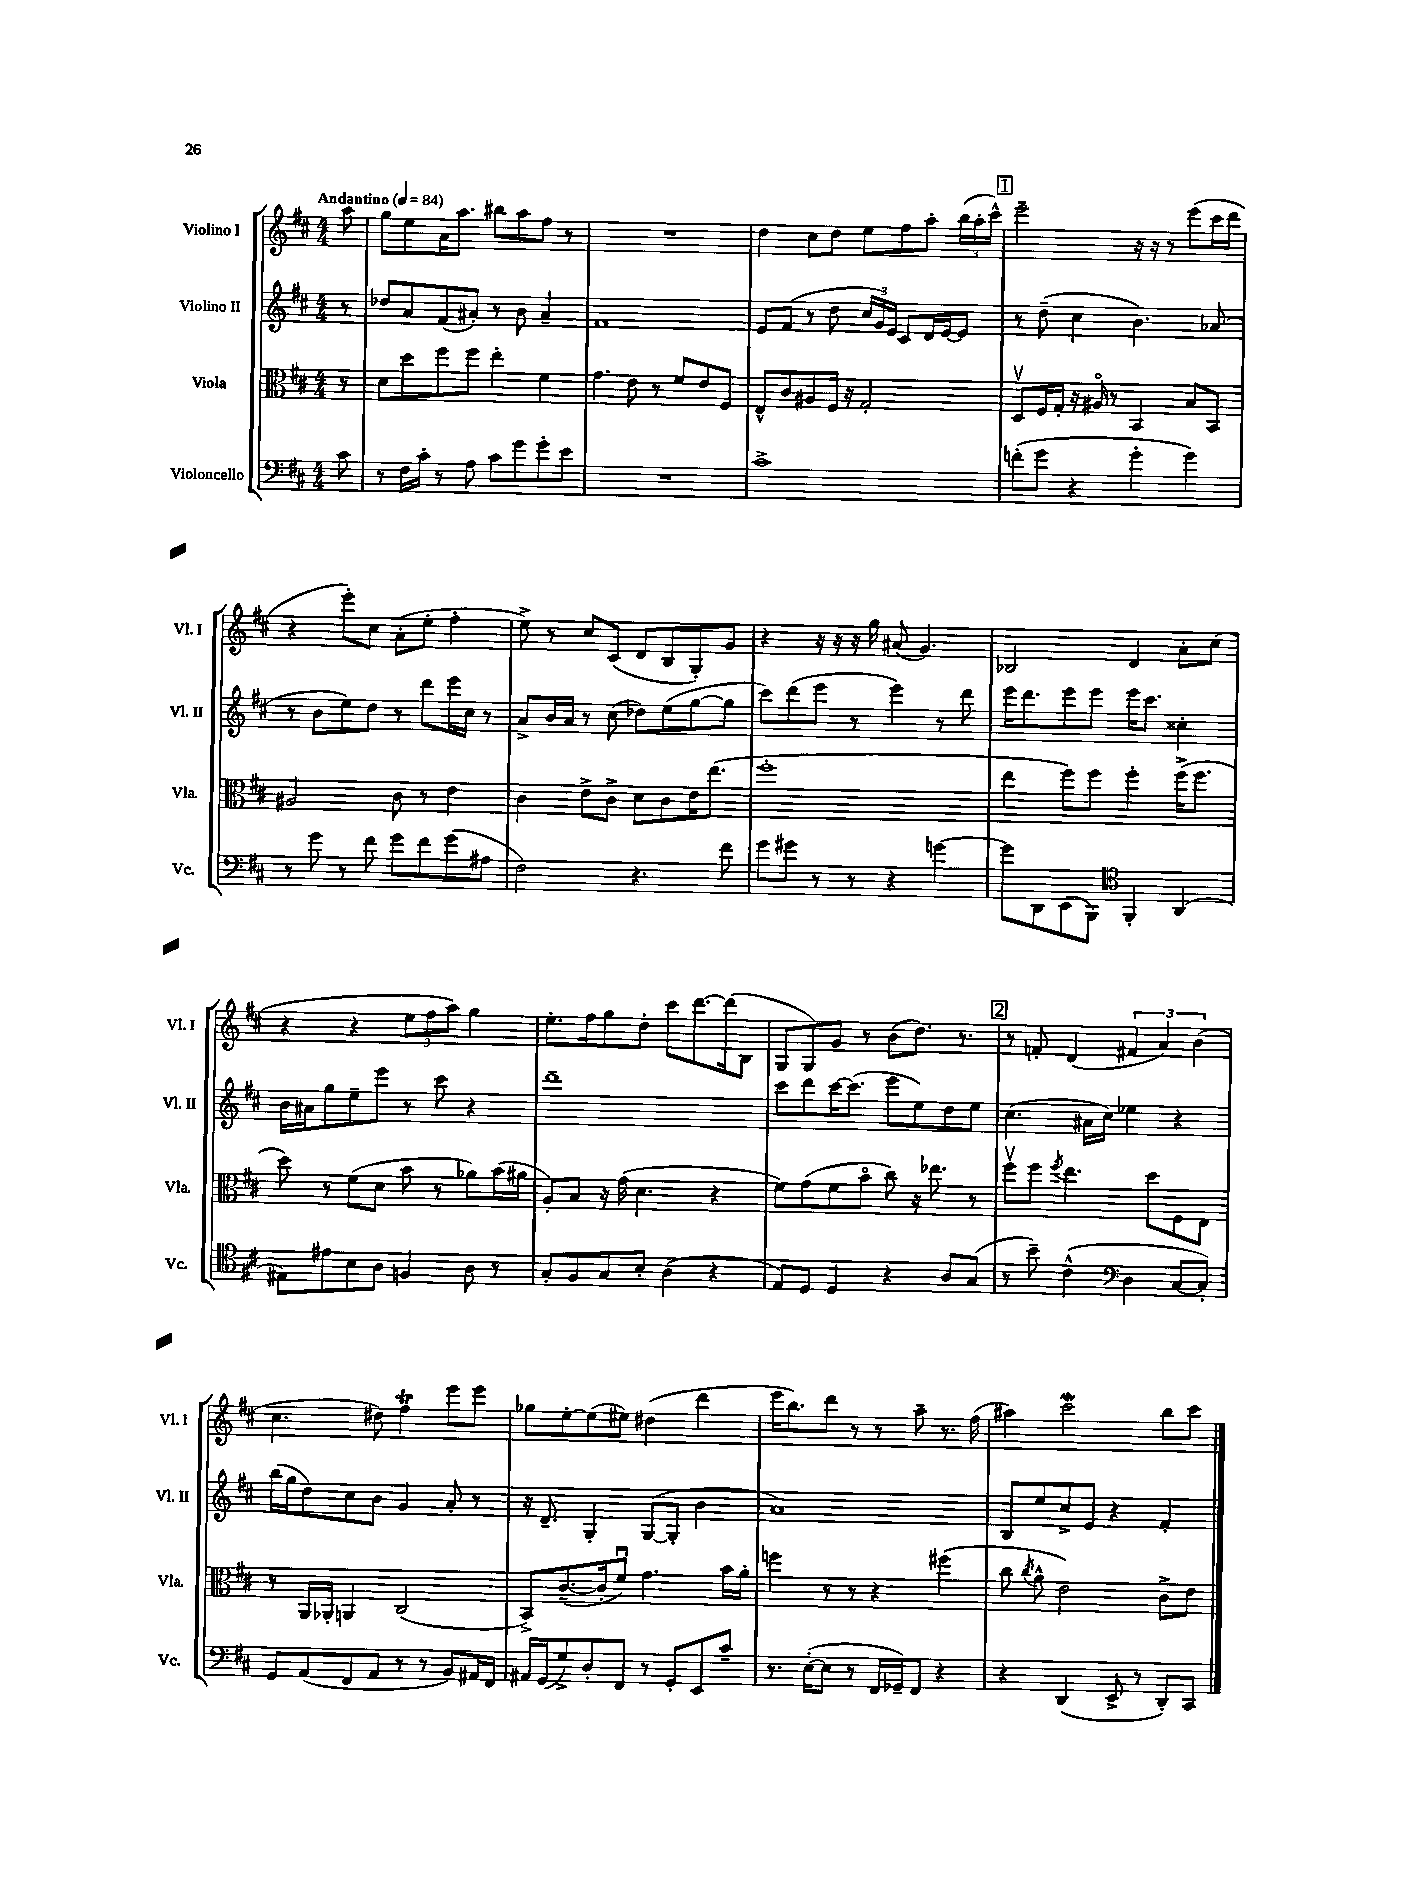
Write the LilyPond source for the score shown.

<<
\new StaffGroup <<
\new Staff = "s0" \with { instrumentName = "Violino I" shortInstrumentName = "Vl. I" } {
    \clef treble \key d \major \numericTimeSignature \time 4/4 \partial 8 \tempo "Andantino" 4 = 84
    \autoBeamOff a''8 |
    g''8[ e''8 a'16 a''8.] bis''8[ a''8 fis''8] r8 |
    R1 |
    d''4 cis''8[ d''8] e''8[ fis''8 a''8]-. \tuplet 3/2 { b''16[( a''16-. cis'''16]-^) } |
    \mark \markup { \box "1" } e'''2-- r16 r16 r8 e'''8[( cis'''16 d'''16] |
    r4 e'''8[-.) cis''8] a'8[-.( e''8]-. fis''4-. |
    e''8->) r8 cis''8[ cis'8]( d'8[ b8 g8-.) g'8] |
    r4 r16 r16 r16 g''16 ais'8( g'4.) |
    bes2 d'4 a'8[-. cis''8]( |
    r4 r4 \tuplet 3/2 { e''8[ fis''8 a''8]) } g''4 |
    e''8.[-. fis''16 g''8 d''8]-. cis'''8[ d'''8.~ d'''16( b8] |
    g8[ g8) g'8] r8 b'8[( d''8.]) r8. |
    \mark \markup { \box "2" } r8 f'8-. d'4( \tuplet 3/2 { fis'4 a'4) b'4( } |
    cis''4. dis''8) fis''4\trill e'''8[ e'''8] |
    ges''8[ e''8~-. e''8( eis''8]) dis''4( d'''4 |
    e'''16[ b''8.) d'''8] r8 r8 a''8-- r8. fis''16( |
    ais''4) cis'''2\mordent b''8[ cis'''8] \bar "|." |
}
\new Staff = "s1" \with { instrumentName = "Violino II" shortInstrumentName = "Vl. II" } {
    \clef treble \key d \major \numericTimeSignature \time 4/4 \partial 8
    \autoBeamOff r8 |
    des''8[ a'8 fis'8( ais'8]-.) r8 b'8 ais'4-- |
    fis'1 |
    e'8[ fis'8]( r8 d''8 \tuplet 3/2 { cis''16[ g'16) e'16] } cis'8[ d'16 e'16~ e'8] |
    \mark \markup { \box "1" } r8 d''8--( cis''4 b'4.) aes'8( |
    r8 b'8[ e''8) d''8] r8 d'''8[ e'''16 cis''16] r8 |
    a'8[-> b'16 a'16] r8 cis''8( des''8[) e''8( g''8~ g''8] |
    cis'''8[) d'''8( e'''8] r8 e'''4) r8 d'''8 |
    e'''16[ d'''8. e'''8 e'''8] e'''16[ cis'''8.] cisis''4-. |
    b'16[ ais'16 g''8 e''8-- e'''8] r8 cis'''8 r4 |
    d'''1-- |
    cis'''8[ d'''8 cis'''16~ cis'''8.]( e'''8[ e''8) d''8 e''8] |
    \mark \markup { \box "2" } cis''4.( ais'16[ cis''16]) ees''4 r4 |
    b''16[( g''16 d''8) cis''8 b'8] g'4 a'8-. r8 |
    r16 d'8.-- g4-. g8[~( g8]-. b'4 |
    a'1) |
    b8[ e''8 cis''8-> e'8] r4 fis'4-. \bar "|." |
}
\new Staff = "s2" \with { instrumentName = "Viola" shortInstrumentName = "Vla." } {
    \clef alto \key d \major \numericTimeSignature \time 4/4 \partial 8
    \autoBeamOff r8 |
    d'8[ d''8 fis''8 fis''8] e''4-. fis'4 |
    g'4. e'8 r8 fis'8[ e'8 fis8] |
    e8[-^ cis'8 ais8 fis16] r16 g2-. |
    \mark \markup { \box "1" } d8[\upbow fis16 g16]-. r16 ais16\flageolet r8 b,4 b8[ b,8] |
    ais2 cis'8 r8 e'4 |
    cis'4 e'8[-> cis'8]-> d'8[ cis'8 e'16 e''8.]( |
    fis''1-. |
    e''4 fis''8[) fis''8] fis''4-. fis''16[->( fis''8.] |
    d''8) r8 fis'8[( d'8] b'8 r8 aes'8[) b'16( ais'16] |
    a8[-.) b8] r16 g'16( d'4. r4 |
    fis'8[) g'8( fis'8 b'8]\flageolet cis''8) r16 ees''8. r8 |
    \mark \markup { \box "2" } fis''8[\upbow fis''8] \acciaccatura { fis''8 } e''4. d''8[ fis8 e8] |
    r8 a,16[ aes,16]-. a,4 cis2( |
    b,8[->) cis'8.~--( cis'16-. fis'8]\downbow) g'4. b'16[ a'16]-. |
    f''4 r8 r8 r4 fis''4( |
    cis''8 \acciaccatura { cis''8 } a'8-^ e'2) cis'8[-> e'8] \bar "|." |
}
\new Staff = "s3" \with { instrumentName = "Violoncello" shortInstrumentName = "Vc." } {
    \clef bass \key d \major \numericTimeSignature \time 4/4 \partial 8
    \autoBeamOff cis'8 |
    r8 fis16[ cis'16]-. r8 a8 cis'8[ g'8 g'8-. e'8] |
    R1 |
    cis'1-> |
    \mark \markup { \box "1" } f'8[-.( g'8] r4 g'4-. g'4) |
    r8 g'8 r8 fis'8 g'8[ fis'8 g'8( ais8] |
    fis2) r4. fis'8 |
    g'8[ gis'8] r8 r8 r4 g'4~ |
    g'8[ d,8 e,8( b,,8]) \clef tenor fis,4-. a,4( |
    eis8[) eis'8 b8 a8] f4 a8 r8 |
    g8[-. fis8 g8 b8]-. a4( r4 |
    e8[) d8] d4 r4 a8[ g8]( |
    \mark \markup { \box "2" } r8 b'8--) cis'4-^( \clef bass d4 cis8[~ cis8]-.) |
    g,8[ a,8( fis,8 a,8] r8 r8 b,8[) ais,16 fis,16] |
    ais,16[ g,16( g8->) d8-. fis,8] r8 g,8[-. e,8 cis'8]-- |
    r8. e16[~-.( e8] r8 fis,16[ ges,16--) fis,8] r4 |
    r4 d,4( e,8-> r8 d,8[-.) cis,8] \bar "|." |
}
>>
>>
\layout { \context { \Score \remove "Bar_number_engraver" } }
